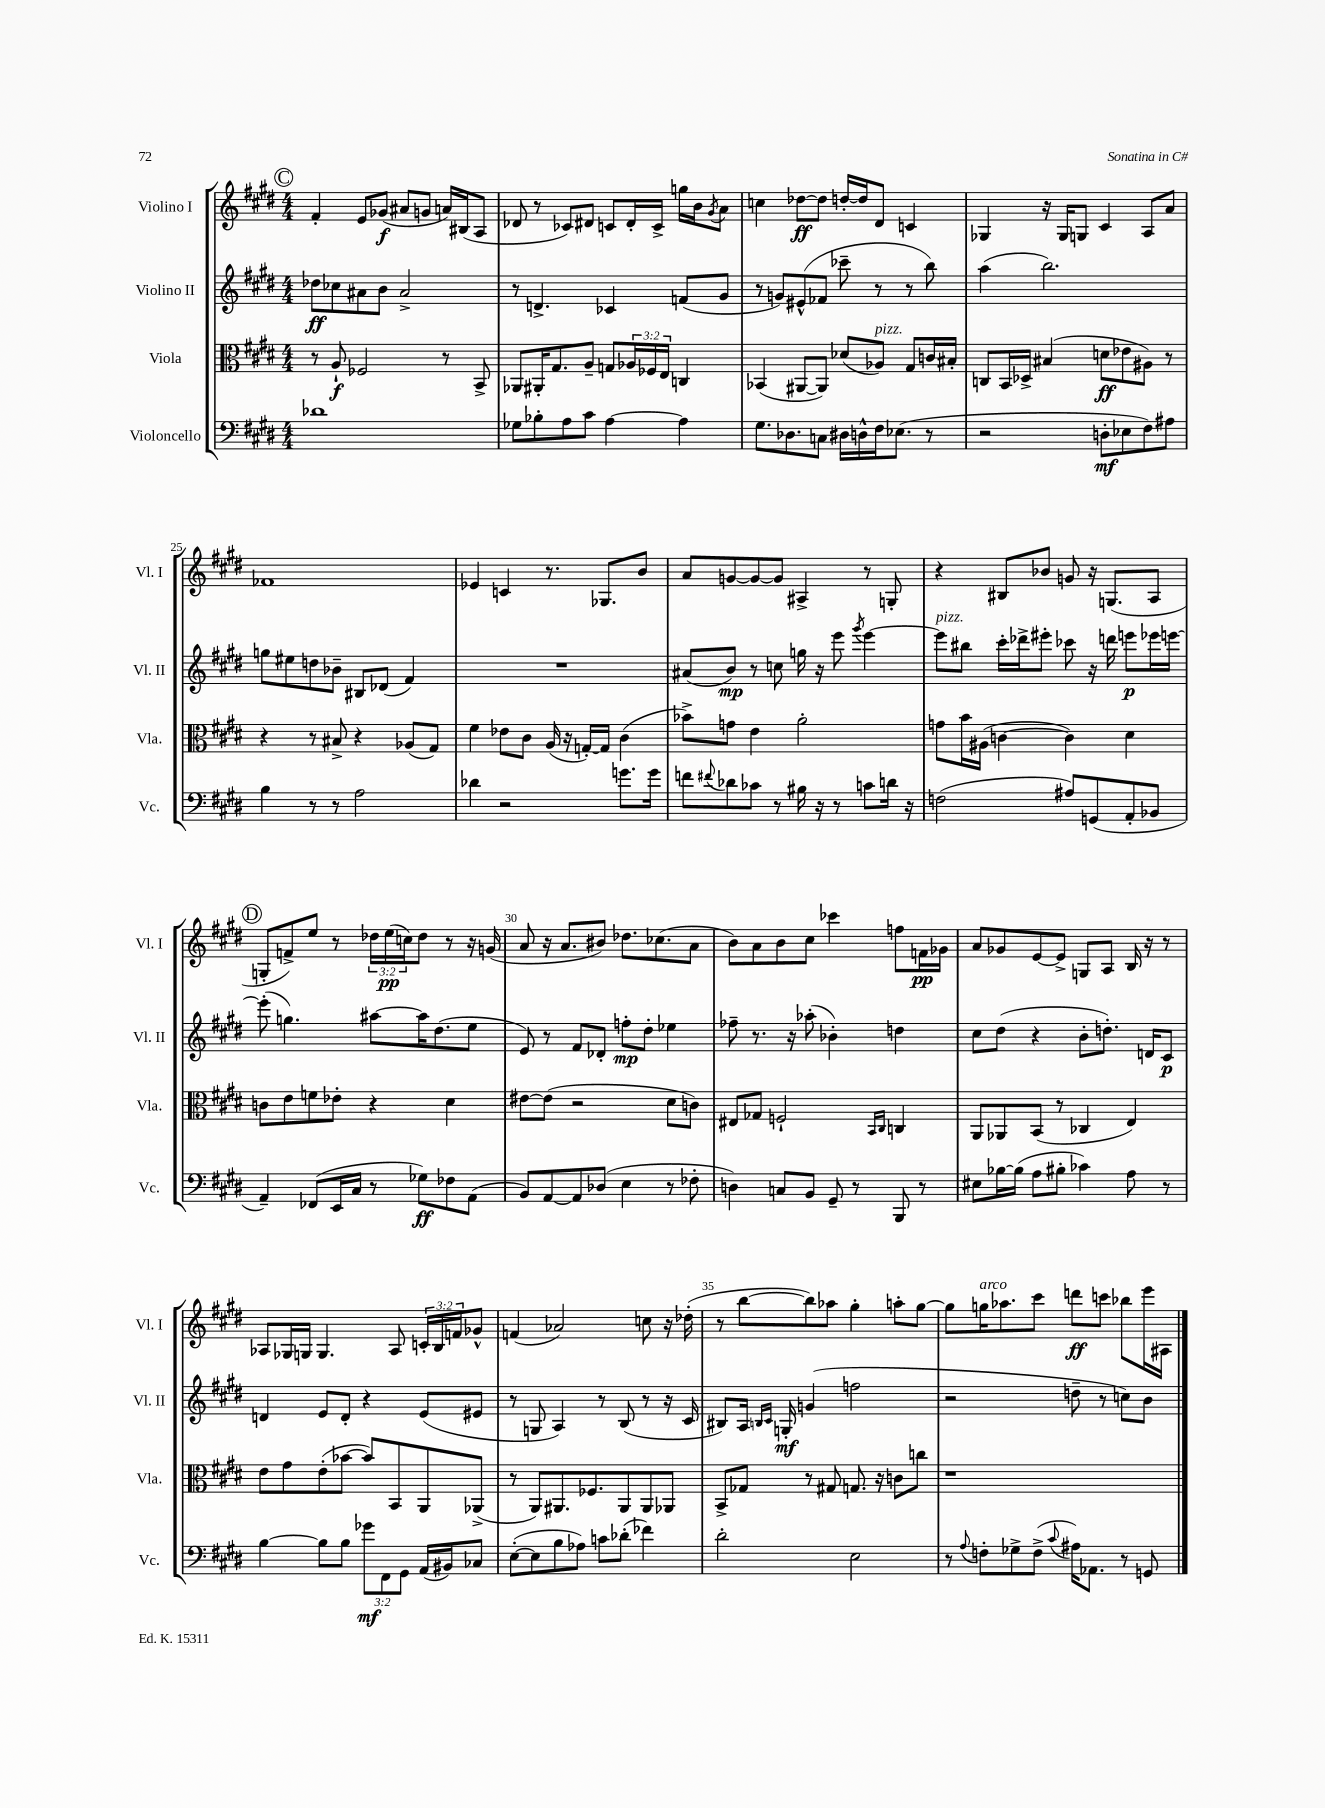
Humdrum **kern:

**kern	**kern	**kern	**kern
*staff4	*staff3	*staff2	*staff1
*clefF4	*clefC3	*clefG2	*clefG2
*k[f#c#g#d#]	*k[f#c#g#d#]	*k[f#c#g#d#]	*k[f#c#g#d#]
*M4/4	*M4/4	*M4/4	*M4/4
1d-	8r	8dd-	4f#'
.	8A`	8cc-	.
.	2F-	8a#	8e
.	.	8b	(8g-
.	.	2a#^	8a#
.	.	.	8g
.	8r	.	16a)
.	.	.	(16B#
.	8BB^	.	8A
=	=	=	=
8G-	8AA-	8r	8d-
8B-'	16AA#'	4.d^	8r
.	8.G#	.	.
8A	.	.	8c-)
8c#	8A~	.	8d#
[4A	8G	4c-	8c
.	24A-	.	16d#'
.	24F-	.	.
.	.	.	16c^
.	24E	.	.
4A]	4C	(8f	16gg
.	.	.	16b
.	.	.	8qg#
.	.	8g#	8a
=	=	=	=
8.G#	(4BB-	8r	4cc
.	.	8g)	.
8.D-	.	.	.
.	[8AA#	(8e#^^	[8dd-
8C	8AA#])	8f-	8dd-]
16D#	(8d-	8ccc-~	[16dd'
16D^^	.	.	16dd]
16F#	8A-)	8r	8d#
(8.E-	.	.	.
.	8G#	8r	4c
8r	16c	8bb)	.
.	16B#'	.	.
=	=	=	=
2r	8C	(4aa	4G-
.	16BB	.	.
.	16D-^	.	.
.	(4B#	2.bb)	16r
.	.	.	16G-
.	.	.	8G
8D'	8d	.	4c#
8E-	8e-	.	.
8F#)	8A#)	.	8A
8A#	8r	.	8a
=	=	=	=
4B	4r	8gg	1f-
.	.	8ee#	.
8r	8r	8dd	.
8r	8B#^	8b-~	.
2A	4r	8B#	.
.	.	(8d-	.
.	(8A-	4f#)	.
.	8G#)	.	.
=	=	=	=
4d-	4f#	1r	4e-
2r	8e-	.	4c
.	8c#	.	.
.	(16A	.	8.r
.	16r	.	.
.	[16G')	.	.
.	16G]	.	8.G-
8.g	(4c#	.	.
.	.	.	8b
16g	.	.	.
=	=	=	=
8f	8b-^)	(8a#	8a
8qqf#	.	.	.
8d-	8g	8b)	[8g
8c-	4e	8r	8g_
8r	.	8cc	8g]
16B#	2a'	16gg	4A#^
16r	.	16r	.
8r	.	8eee	.
.	.	8qggg#	.
8c	.	[4eee	8r
16d	.	.	8G'
16r	.	.	.
=	=	=	=
(2F	8g	8eee]	4r
.	16b	8bb#	.
.	(16A#	.	.
.	[4c	16ccc#'	8B#
.	.	16ddd-^	.
.	.	8eee#'	8b-
8A#)	4c])	8ccc-	8g
(8GG	.	16r	16r
.	.	16ddd	(8.G
8AA'	4d#	8eee	.
8BB-	.	16eee-	8A
.	.	[16eee	.
=	=	=	=
4AA~)	8c	(8eee']	8G'
.	8e	4.gg)	8f^)
(8FF-	8f	.	8ee
16EE	8e-'	.	8r
16C#	.	.	.
8r	4r	[8aa#	24dd-
.	.	.	(24ee
.	.	.	24cc)
8G-)	.	16aa#]	8dd-
.	.	(8.dd#	.
8F-	4d#	.	8r
(8AA	.	8ee	16r
.	.	.	(16g
=	=	=	=
8BB)	[8e#	8e)	8a
[8AA	(8e#]	8r	16r
.	.	.	8.a
8AA]	2r	8f#	.
(8D-	.	8d-'	8b#)
4E	.	8ff'	8.dd-
.	.	8dd#'	.
.	.	.	(8.cc-
8r	8d#	4ee-	.
8F-'	8c)	.	8a
=	=	=	=
4D)	8E#	8ff-~	8b)
.	8G-	8.r	8a
8C	2F`	.	8b
.	.	16r	.
8BB	.	(8aa-'	8cc#
8GG#~	.	4b-')	4ccc-
8r	.	.	.
.	16qqBB	.	.
.	16qqC#	.	.
8BBB	4C	4dd	8ff
8r	.	.	16f
.	.	.	16g-
=	=	=	=
8E#	8AA	8cc#	8a
[16B-	8AA-	(8dd#	8g-
(16B-]	.	.	.
8A	(8BB	4r	[8e
8B#'	8r	.	8e^]
4c-)	4C-	8b'	8G
.	.	8.dd')	8A
8A	4E)	.	16B
.	.	16d	16r
8r	.	8c#	8r
=	=	=	=
[4B	8e	4d	8A-
.	8g#	.	16G-
.	.	.	16G
8B]	(8e'	8e	4.G
8B	[8b-	8d'	.
12g-	8b-])	4r	.
12FF#	.	.	.
.	8BB	.	8A-
12GG#	.	.	.
(16AA	8AA	(8e	24c'
.	.	.	24B
16BB#)	.	.	.
.	.	.	24f
8C-	(8AA-^	8e#	8g-^^
=	=	=	=
([8E'	8r	8r	(4f
8E]	8AA)	8G	.
8B	8.AA#	4A)	2a-)
8A-)	.	.	.
.	8.F-	.	.
8c	.	8r	.
(8d-'	8AA#	(8B	.
4f-)	8AA#	8r	8cc
.	8AA-	16r	16r
.	.	16c#	(16dd-'
=	=	=	=
2d#'	8BB^	8B#)	8r
.	8G-	16A	[8bb
.	.	16qqB	.
.	.	16qqc#	.
.	.	16G'	.
.	8r	(4g	8bb])
.	8G#	.	8aa-
2E	8.G	2ff	4gg#'
.	16r	.	.
.	8c	.	8aa'
.	8cc	.	[8gg#
=	=	=	=
8r	1r	2r	8gg#]
8qqA	.	.	.
8F'	.	.	16gg
.	.	.	8.aa-
8G-^	.	.	.
(8F^	.	.	8ccc#
8qqc#	.	.	.
16A#)	.	8dd~	8ddd
8.AA-	.	.	.
.	.	8r	8ccc
8r	.	8cc)	8bb-
8GG	.	8b	16eee
.	.	.	16A#
==	==	==	==
*-	*-	*-	*-
